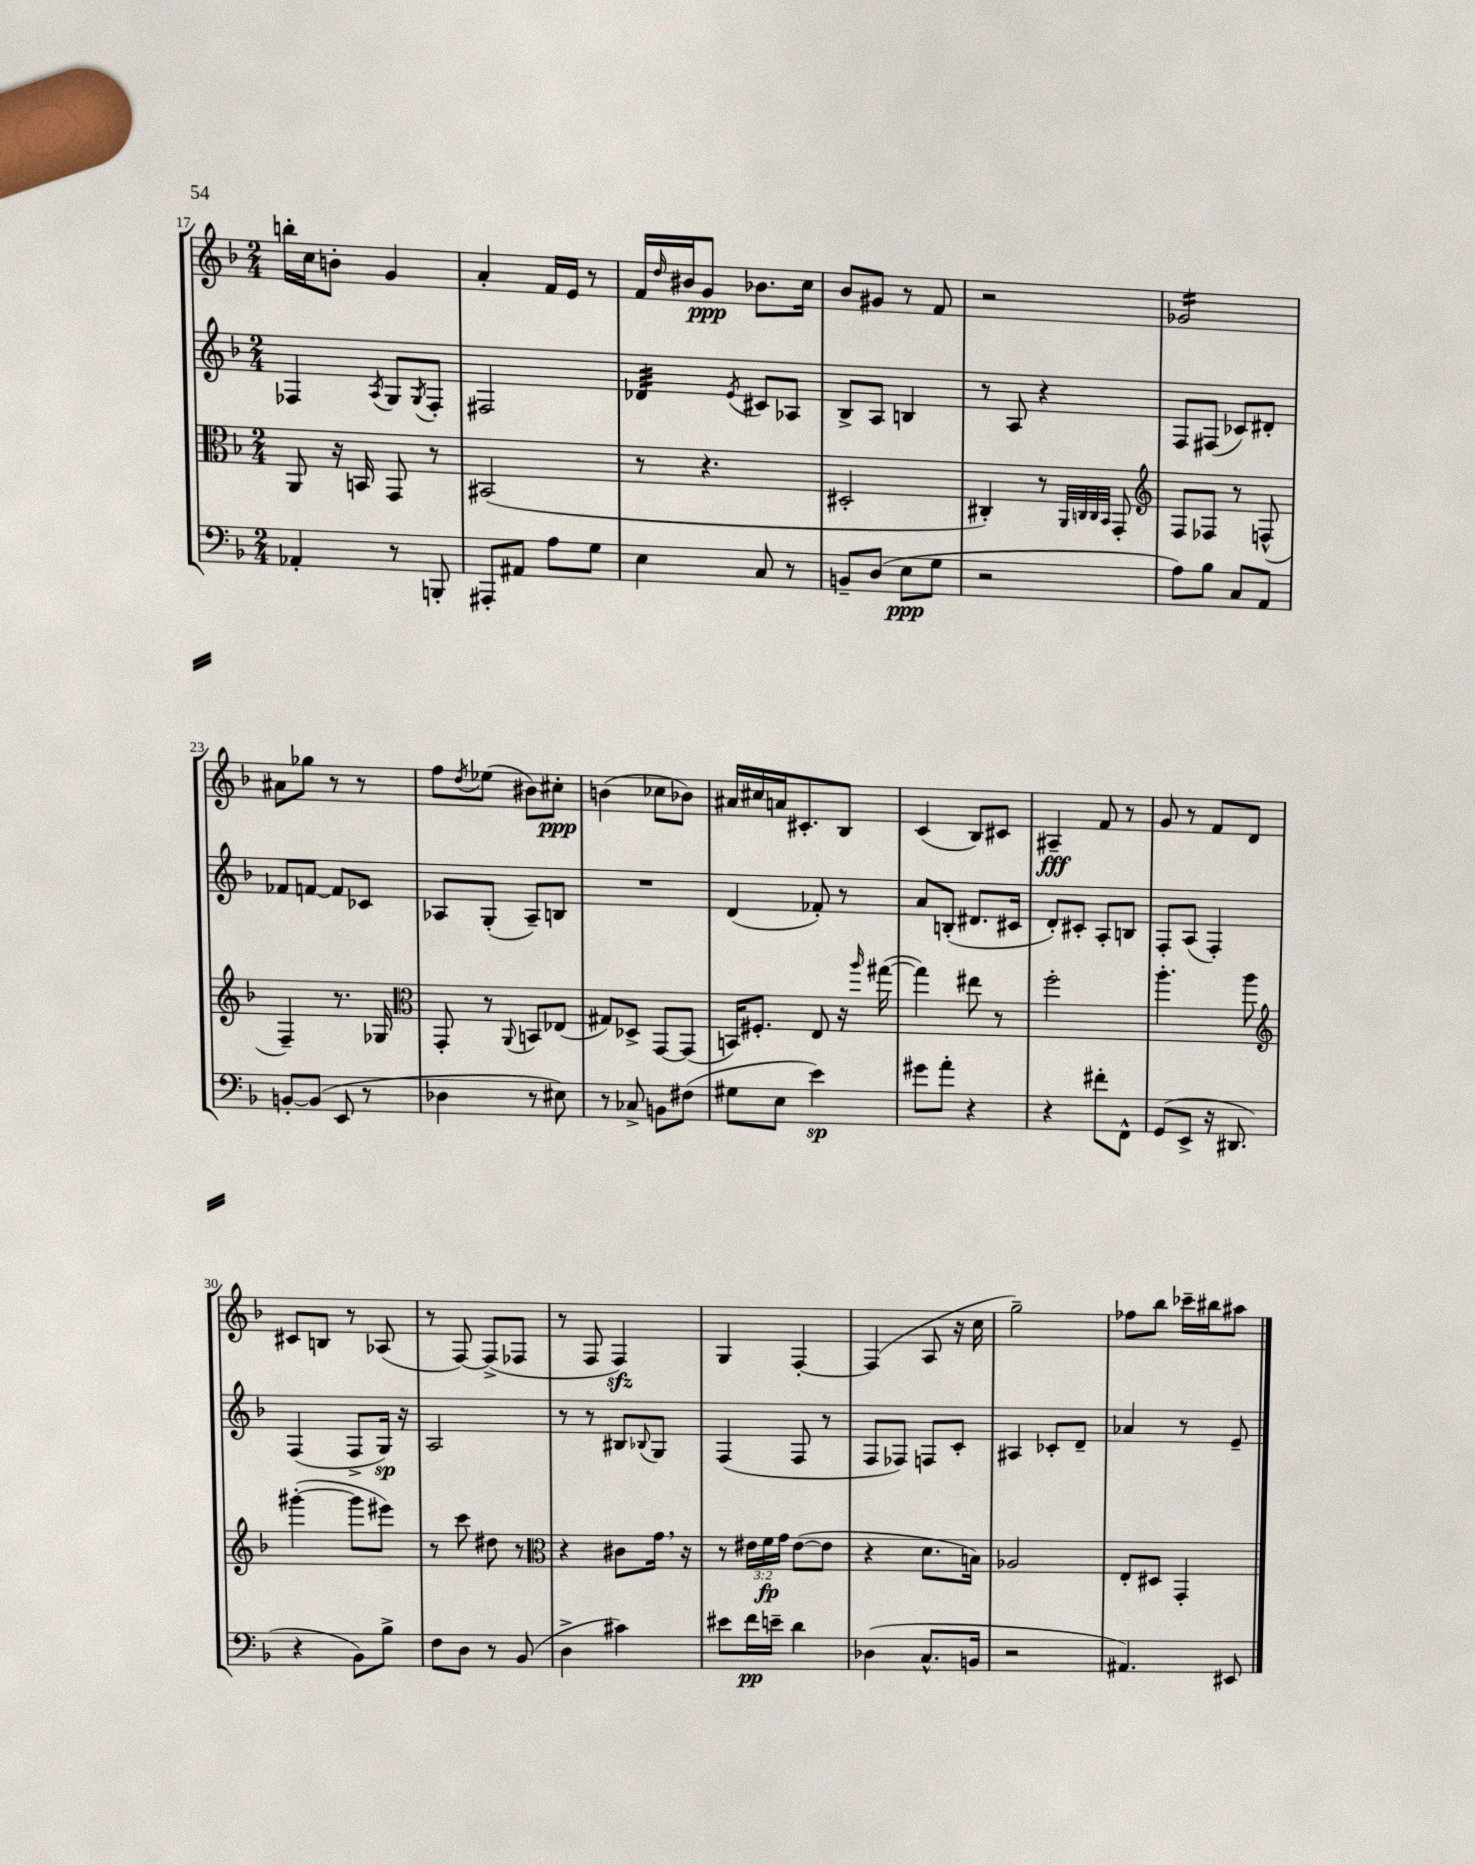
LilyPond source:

<<
\new StaffGroup <<
\new Staff = "s0" {
    \clef treble \key f \major \numericTimeSignature \time 2/4
    b''16-. c''16 b'8-. g'4 |
    a'4-. f'16 e'16 r8 |
    f'16 \grace { d''16 } bis'16 g'8\ppp bes'8. c''16 |
    bes'8 gis'8 r8 f'8 |
    r2 |
    ges'2:16 |
    ais'8 ges''8 r8 r8 |
    f''8 \acciaccatura { d''8 } ees''8( bis'8) cis''8-.\ppp |
    b'4( ces''8 bes'8) |
    ais'16 cis''16 a'16 cis'8.-. bes8 |
    c'4( bes8) cis'8 |
    ais4--\fff f'8 r8 |
    g'8 r8 f'8 d'8 |
    cis'8 b8 r8 aes8( |
    r8 f8~) f8->( fes8 |
    r8 f8 f4\sfz) |
    g4 f4~-. |
    f4( a8 r16 c''16 |
    g''2--) |
    fes''8 bes''8 ces'''16-- bis''16 ais''8 \bar "|." |
}
\new Staff = "s1" {
    \clef treble \key f \major \numericTimeSignature \time 2/4
    fes4 \acciaccatura { a8 } g8 \acciaccatura { g8 } fes8-. |
    fis2 |
    des'4:32 \acciaccatura { e'8 } cis'8 aes8 |
    bes8-> a8 b4 |
    r8 a8 r4 |
    f8 fis8( ces'8) dis'8-. |
    fes'8 f'8~ f'8 ces'8 |
    aes8 g8-.( aes8--) b8 |
    R2 |
    d'4( fes'8-.) r8 |
    a'8 b8-.( dis'8. cis'16 |
    d'8-.) cis'8-. a8-. b8 |
    f8-. a8( f4-.) |
    f4( f8-> g16\sp) r16 |
    a2 |
    r8 r8 bis8 \appoggiatura { bes8 } g8 |
    f4( f8 r8 |
    f8 fes8) f8 c'8-. |
    ais4 ces'8-. d'8-- |
    aes'4 r8 e'8-- \bar "|." |
}
\new Staff = "s2" {
    \clef alto \key f \major \numericTimeSignature \time 2/4 \override Staff.TupletNumber.text = #tuplet-number::calc-fraction-text
    a,8 r16 b,16 g,8 r8 |
    bis,2( |
    r8 r4. |
    dis2-. |
    cis4-.) r8 \grace { a,32 c32 c32 bes,32 } g,8-. |
    \clef treble f8 fes8 r8 f8-^( |
    f4--) r8. ges16 |
    \clef alto g,8-. r8 \appoggiatura { a,8 } b,8 ees8( |
    gis8) des8-> g,8~ g,8( |
    b,16) fis8.-. e8 r16 \grace { a''16 } gis''16~( |
    gis''4) eis''8 r8 |
    f''2-. |
    a''4.-. a''8 |
    \clef treble gis'''4~-.( gis'''8 eis'''8) |
    r8 c'''8 dis''8 r8 |
    \clef alto r4 cis'8 g'16 \breathe r16 |
    r8 \tuplet 3/2 { eis'16 f'16\fp g'16 } eis'8~( eis'8 |
    r4 d'8. b16) |
    aes2 |
    e8-. dis8 g,4-. \bar "|." |
}
\new Staff = "s3" {
    \clef bass \key f \major \numericTimeSignature \time 2/4
    aes,4-. r8 b,,8-. |
    ais,,8-. ais,8 a8 g8 |
    e4 c8 r8 |
    b,8-- d8( e8\ppp g8 |
    r2 |
    a8) bes8 c8 a,8 |
    b,8~-. b,8( e,8 r8 |
    des4 r8 eis8) |
    r8 ces8-> b,8 fis8( |
    gis8 e8 e'4\sp) |
    gis'8 a'8-. r4 |
    r4 fis'8-. f,8-^ |
    g,8( e,8-> r16 dis,8. |
    r4 bes,8) bes8-> |
    f8 d8 r8 bes,8( |
    d4-> cis'4) |
    eis'8 f'16\pp e'16-- d'4 |
    des4( c8.-^ b,16 |
    r2 |
    ais,4.) eis,8 \bar "|." |
}
>>
>>
\layout { \context { \Score currentBarNumber = #17 } }
